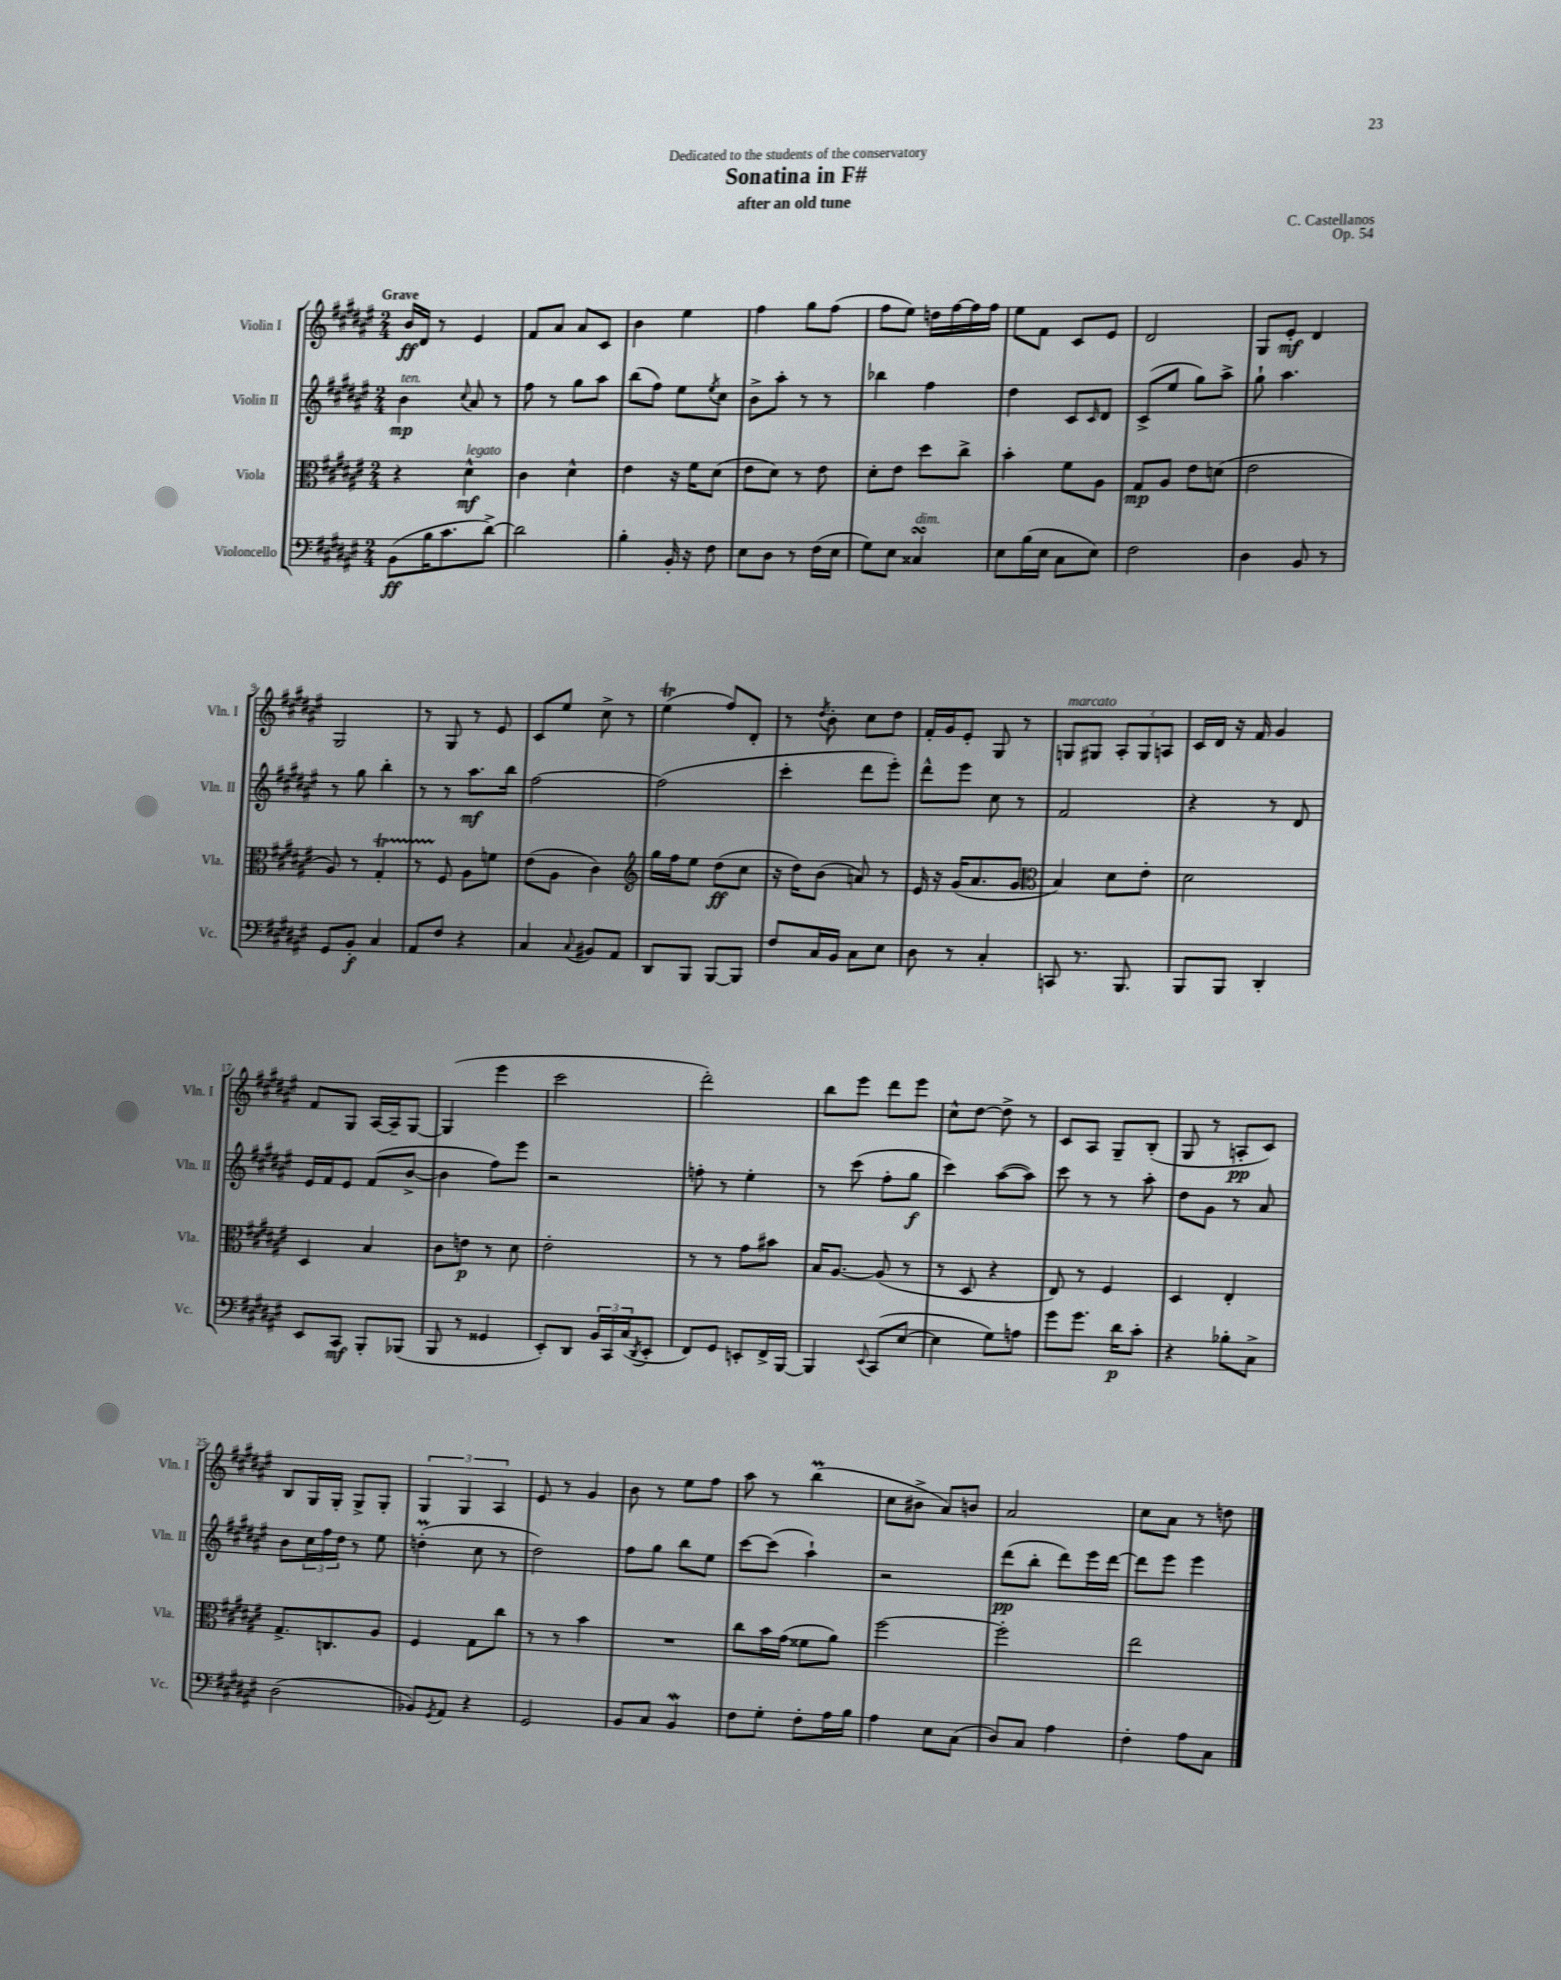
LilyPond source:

\header { title = "Sonatina in F#" composer = "C. Castellanos" subtitle = "after an old tune" dedication = "Dedicated to the students of the conservatory" opus = "Op. 54" }
<<
\new StaffGroup <<
\new Staff = "s0" \with { instrumentName = "Violin I" shortInstrumentName = "Vln. I" } {
    \clef treble \key fis \major \numericTimeSignature \time 2/4 \tempo "Grave"
    b'16\ff dis'16 r8 eis'4 |
    fis'8 ais'8 ais'8 cis'8 |
    b'4 eis''4 |
    fis''4 gis''8 fis''8( |
    fis''8 eis''8) d''16 fis''16~ fis''16 fis''16 |
    eis''8 fis'8 cis'8 eis'8 |
    dis'2 |
    gis8 eis'8-.\mf dis'4 |
    gis2 |
    r8 gis8 r8 eis'8 |
    cis'8 eis''8 cis''8-> r8 |
    eis''4\trill( fis''8) dis'8-. |
    r8 \acciaccatura { dis''8 } b'8-. cis''8 dis''8 |
    fis'16-. gis'16 eis'8-. gis8 r8 |
    g8^\markup { \italic "marcato" } gis8 \tuplet 3/2 { ais8-. gis8 a8 } |
    cis'16 dis'16 r16 fis'16 gis'4 |
    fis'8 gis8 ais16~ ais16-- gis8~ |
    gis4( eis'''4 |
    cis'''2 |
    dis'''2-.) |
    b''8 eis'''8 dis'''8 eis'''8 |
    cis''8-^ dis''8~ dis''8-> r8 |
    cis'8 ais8 gis8-- b8-.( |
    gis8 r8 a8-.\pp cis'8) |
    b8 gis16 gis16-. gis8-> gis8-. |
    \tuplet 3/2 { gis4 gis4 ais4 } |
    eis'8 r8 gis'4 |
    b'8 r8 eis''8 fis''8 |
    ais''8 r8 b''4\prall( |
    cis''8 bis'8-> ais'8) b'8 |
    ais'2 |
    cis''8 ais'8 r8 d''8 \bar "|." |
}
\new Staff = "s1" \with { instrumentName = "Violin II" shortInstrumentName = "Vln. II" } {
    \clef treble \key fis \major \numericTimeSignature \time 2/4
    b'4\mp^\markup { \italic "ten." } \appoggiatura { cis''8 } ais'8 r8 |
    fis''8 r8 gis''8 ais''8 |
    b''8( fis''8) eis''8 \acciaccatura { eis''8 } cis''8 |
    b'8-> ais''8-. r8 r8 |
    bes''4 fis''4 |
    dis''4 cis'8 \grace { cis'16 } dis'8 |
    cis'8->( eis''8 gis''8) ais''8-> |
    gis''8-! ais''4. |
    r8 gis''8 b''4-. |
    r8 r8 ais''8.\mf b''16 |
    fis''2~ |
    fis''2( |
    cis'''4-. dis'''8 eis'''8-.) |
    dis'''8-^ eis'''8 cis''8 r8 |
    fis'2 |
    r4 r8 dis'8 |
    eis'16 fis'16 eis'8 fis'8( b'8~-> |
    b'4 fis''8) eis'''8 |
    r2 |
    f''8-. r8 eis''4-. |
    r8 cis'''8( fis''8-. gis''8\f |
    cis'''4) ais''8~( ais''8) |
    cis'''8 r8 r8 ais''8-. |
    dis''8 gis'8 r8 ais'8 |
    b'8 \tuplet 3/2 { cis''16 fis''16 dis''16 } r8 eis''8 |
    d''4-.\prall( cis''8 r8 |
    dis''2) |
    fis''8 gis''8 b''8 eis''8 |
    cis'''8~ cis'''8( ais''4-!) |
    r2 |
    dis'''8\pp( b''8-. dis'''8) eis'''16 dis'''16~ |
    dis'''8 eis'''8 eis'''4 \bar "|." |
}
\new Staff = "s2" \with { instrumentName = "Viola" shortInstrumentName = "Vla." } {
    \clef alto \key fis \major \numericTimeSignature \time 2/4
    r4 dis'4-^\mf^\markup { \italic "legato" } |
    cis'4 dis'4-^ |
    eis'4 r16 fis'16 dis'8( |
    eis'8 dis'8) r8 eis'8 |
    dis'8-. eis'8 dis''8 cis''8-> |
    b'4-. fis'8 ais8 |
    gis8\mp ais8 eis'8 d'8( |
    eis'2 |
    ais8) r8 gis4-.\startTrillSpan |
    r8 fis8\stopTrillSpan ais8 f'8 |
    eis'8( ais8 cis'4) |
    \clef treble gis''16 fis''16 eis''8 dis''8\ff( cis''8 |
    r16 dis''16) b'8( a'8) r8 |
    eis'16 r16 gis'16( ais'8. gis'8 |
    \clef alto b4) dis'8 eis'8-. |
    dis'2 |
    dis4 b4 |
    cis'8 e'8\p r8 dis'8 |
    eis'2-. |
    r8 r8 gis'8 bis'8 |
    b16 ais8.~ ais8( r8 |
    r8 dis8 r4 |
    eis8) r8 fis4 |
    dis4 eis4-. |
    gis8.-> c8. ais8 |
    fis4 gis8 cis''8 |
    r8 r8 b'4 |
    R2 |
    cis''8 b'16 gis'16( fisis'8 ais'8) |
    fis''2~ |
    fis''2-. |
    eis''2 \bar "|." |
}
\new Staff = "s3" \with { instrumentName = "Violoncello" shortInstrumentName = "Vc." } {
    \clef bass \key fis \major \numericTimeSignature \time 2/4
    b,8\ff( b16 cis'8. dis'8~->) |
    dis'2 |
    b4-. b,16-. r16 fis8 |
    eis8 dis8 r8 fis16( eis16 |
    gis8) eis8 cisis4\turn^\markup { \italic "dim." } |
    eis8 b16( eis16 cis8 eis8) |
    fis2 |
    dis4 b,8 r8 |
    gis,8 b,8-.\f cis4 |
    ais,8 fis8 r4 |
    cis4 \appoggiatura { cis8 } bis,8 ais,8 |
    dis,8 b,,8 b,,8~ b,,8 |
    fis8 cis16 b,16 cis8 eis8 |
    dis8 r8 cis4-. |
    c,8 r8. b,,8. |
    b,,8 b,,8 dis,4-. |
    eis,8 cis,8\mf b,,8-. bes,,8( |
    b,,8 r8 gisis,4 |
    eis,8-.) dis,8 \tuplet 3/2 { b,16 cis,16 cis16( } \acciaccatura { dis,8 } eis,8-. |
    fis,8) gis,8 e,8-. fis,16-> b,,16~ |
    b,,4 \appoggiatura { eis,8 } cis,8( eis8~ |
    eis4 gis8) a8 |
    gis'8 gis'8. dis'16\p cis'8-. |
    r4 bes8-. cis8-> |
    dis2( |
    bes,8) \acciaccatura { gis,8 } ais,8 r4 |
    gis,2 |
    b,8 cis8 b,4\mordent |
    fis8 gis8-. fis8-. ais16 b16 |
    ais4 eis8 cis8( |
    dis8) cis8 ais4 |
    fis4-. ais8 cis8 \bar "|." |
}
>>
>>
